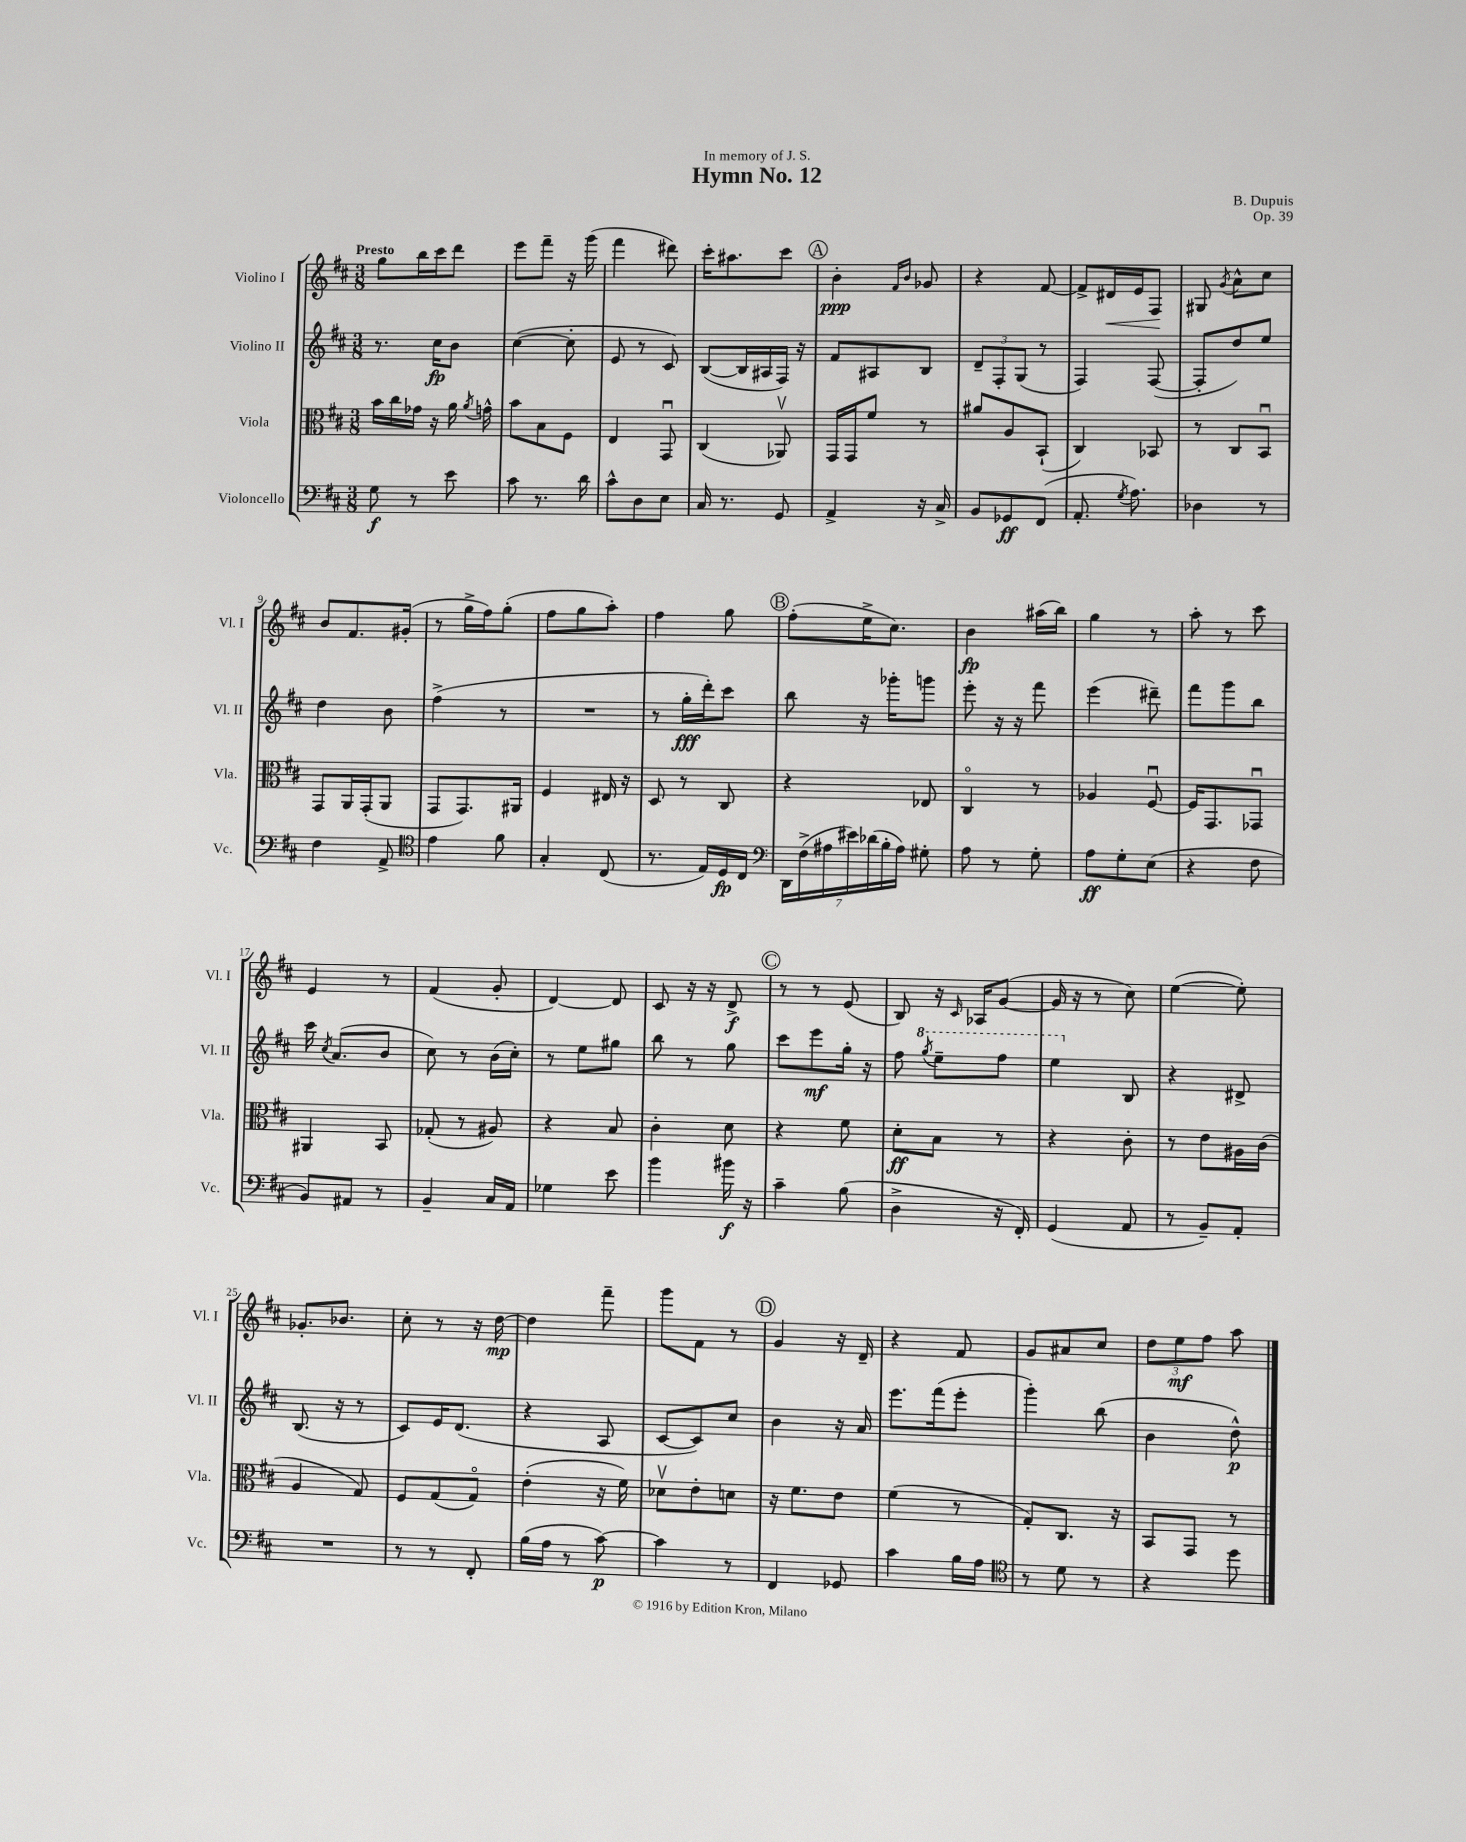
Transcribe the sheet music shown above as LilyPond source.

\header { title = "Hymn No. 12" composer = "B. Dupuis" dedication = "In memory of J. S." opus = "Op. 39" }
<<
\new StaffGroup <<
\new Staff = "s0" \with { instrumentName = "Violino I" shortInstrumentName = "Vl. I" } {
    \clef treble \key d \major \numericTimeSignature \time 3/8 \tempo "Presto"
    \autoBeamOff g''8[ b''16 cis'''16 d'''8] |
    e'''8[ fis'''8]-- r16 g'''16( |
    fis'''4 dis'''8) |
    cis'''16[-. ais''8. cis'''8] |
    \mark \markup { \circle "A" } b'4-.\ppp \grace { fis'16[ b'16] } ges'8 |
    r4 fis'8~ |
    fis'8[-> dis'16\< e'16 fis8]\! |
    gis8 \acciaccatura { g'8 } a'8[-^ cis''8] |
    b'8[ fis'8. gis'16]-.( |
    r8 g''16[-> fis''16) g''8]-.( |
    fis''8[ g''8 a''8]-.) |
    fis''4 g''8 |
    \mark \markup { \circle "B" } fis''8[-.( e''16-> cis''8.]) |
    b'4\fp ais''16[( b''16]) |
    g''4 r8 |
    a''8-. r8 cis'''8 |
    e'4 r8 |
    fis'4( g'8-. |
    d'4~) d'8 |
    cis'8 r16 r16 d'8->\f |
    \mark \markup { \circle "C" } r8 r8 e'8( |
    b8) r16 \grace { cis'16 } aes16[ g'8]~( |
    g'16 r16 r8 cis''8) |
    e''4~( e''8-.) |
    ges'8.[-. bes'8.] |
    cis''8-. r8 r16 d''16~\mp |
    d''4 fis'''8-- |
    g'''8[ fis'8] r8 |
    \mark \markup { \circle "D" } g'4 r16 d'16-- |
    r4 fis'8 |
    g'8[ ais'8 cis''8] |
    \tuplet 3/2 { d''8[ e''8\mf fis''8] } a''8 \bar "|." |
}
\new Staff = "s1" \with { instrumentName = "Violino II" shortInstrumentName = "Vl. II" } {
    \clef treble \key d \major \numericTimeSignature \time 3/8
    \autoBeamOff r8. cis''16[\fp b'8] |
    cis''4~( cis''8-. |
    e'8 r8 cis'8) |
    b8[~( b16 ais16 fis16]) r16 |
    \mark \markup { \circle "A" } fis'8[ ais8 b8] |
    \tuplet 3/2 { d'8[-- fis8-. g8]( } r8 |
    fis4) fis8~( |
    fis8[-. d''8) e''8] |
    d''4 b'8 |
    fis''4->( r8 |
    R4. |
    r8 g''16[-.\fff d'''16-.) cis'''8] |
    \mark \markup { \circle "B" } b''8 r16 ges'''16[-. g'''8] |
    e'''8-. r16 r16 fis'''8 |
    e'''4( dis'''8--) |
    fis'''8[ g'''8 b''8] |
    cis'''16 \acciaccatura { cis''8 } a'8.[( b'8] |
    cis''8) r8 b'16[( cis''16]-.) |
    r8 e''8[ gis''8] |
    b''8 r8 g''8 |
    \mark \markup { \circle "C" } cis'''8[ e'''8\mf g''16]-. r16 |
    fis''8 \ottava #1 \acciaccatura { g'''8 } e'''8[-- fis'''8] |
    e'''4 \ottava #0 b8 |
    r4 dis'8-> |
    b8.( r16 r8 |
    cis'8[) e'16 d'8.]( |
    r4 a8 |
    cis'8[~ cis'8) cis''8] |
    \mark \markup { \circle "D" } b'4 r16 a'16 |
    e'''8.[ fis'''16( e'''8]-. |
    g'''4-.) b''8( |
    b'4 d''8-^\p) \bar "|." |
}
\new Staff = "s2" \with { instrumentName = "Viola" shortInstrumentName = "Vla." } {
    \clef alto \key d \major \numericTimeSignature \time 3/8
    \autoBeamOff b'16[ cis''16 ges'16] r16 a'16 \acciaccatura { a'8 } g'16-^ |
    b'8[ b8 fis8] |
    e4 g,8\downbow |
    cis4( aes,8\upbow) |
    \mark \markup { \circle "A" } g,16[ g,16 fis'8] r8 |
    ais'8[ a8 b,8]-!( |
    cis4) bes,8 |
    r8 cis8[ b,8]\downbow |
    g,8[ a,16 g,16-.( a,8] |
    g,8[ g,8.) ais,16] |
    fis4 eis16 r16 |
    d8 r8 cis8 |
    \mark \markup { \circle "B" } r4 ees8 |
    cis4\flageolet r8 |
    aes4 fis8~\downbow |
    fis16[ g,8. ges,8]\downbow |
    ais,4 b,8 |
    ges8-.( r8 ais8) |
    r4 b8 |
    cis'4-. d'8 |
    \mark \markup { \circle "C" } r4 fis'8 |
    d'8[-.\ff b8] r8 |
    r4 cis'8-. |
    r8 e'8[ ais16 cis'16]( |
    a4 g8) |
    fis8[ g8( g8]\flageolet) |
    e'4-.( r16 fis'16) |
    des'8[\upbow e'8-. d'8] |
    \mark \markup { \circle "D" } r16 fis'8.[ e'8] |
    fis'4( r8 |
    g8[-.) cis8.] r16 |
    b,8[ g,8] r8 \bar "|." |
}
\new Staff = "s3" \with { instrumentName = "Violoncello" shortInstrumentName = "Vc." } {
    \clef bass \key d \major \numericTimeSignature \time 3/8
    \autoBeamOff g8\f r8 e'8 |
    cis'8 r8. d'16 |
    cis'8[-^ d8 e8] |
    cis16 r8. g,8 |
    \mark \markup { \circle "A" } a,4-> r16 cis16-> |
    b,8[ ges,8\ff fis,8]( |
    a,8.-. \acciaccatura { g8 } a8.) |
    des4 r8 |
    fis4 a,8-> |
    \clef tenor e'4 fis'8 |
    g4-. cis8( |
    r8. e16[) d16\fp cis16] |
    \mark \markup { \circle "B" } \clef bass \tuplet 7/4 { d,16[ fis16->( ais16 eis'16) des'16( b16-. ais16]) } gis8-. |
    a8 r8 g8-. |
    a8[\ff g8-. e8]( |
    r4 fis8 |
    b,8[) ais,8] r8 |
    b,4-- cis16[ a,16] |
    ges4 e'8 |
    b'4 bis'16\f r16 |
    \mark \markup { \circle "C" } cis'4-- b8( |
    d4-> r16 fis,16-.) |
    g,4( a,8 |
    r8 b,8[--) a,8]-. |
    R4. |
    r8 r8 fis,8-. |
    b16[( a16] r8 cis'8~\p) |
    cis'4 r8 |
    \mark \markup { \circle "D" } fis,4 ges,8 |
    cis'4 b16[ a16] |
    \clef tenor r8 d'8 r8 |
    r4 d''8 \bar "|." |
}
>>
>>
